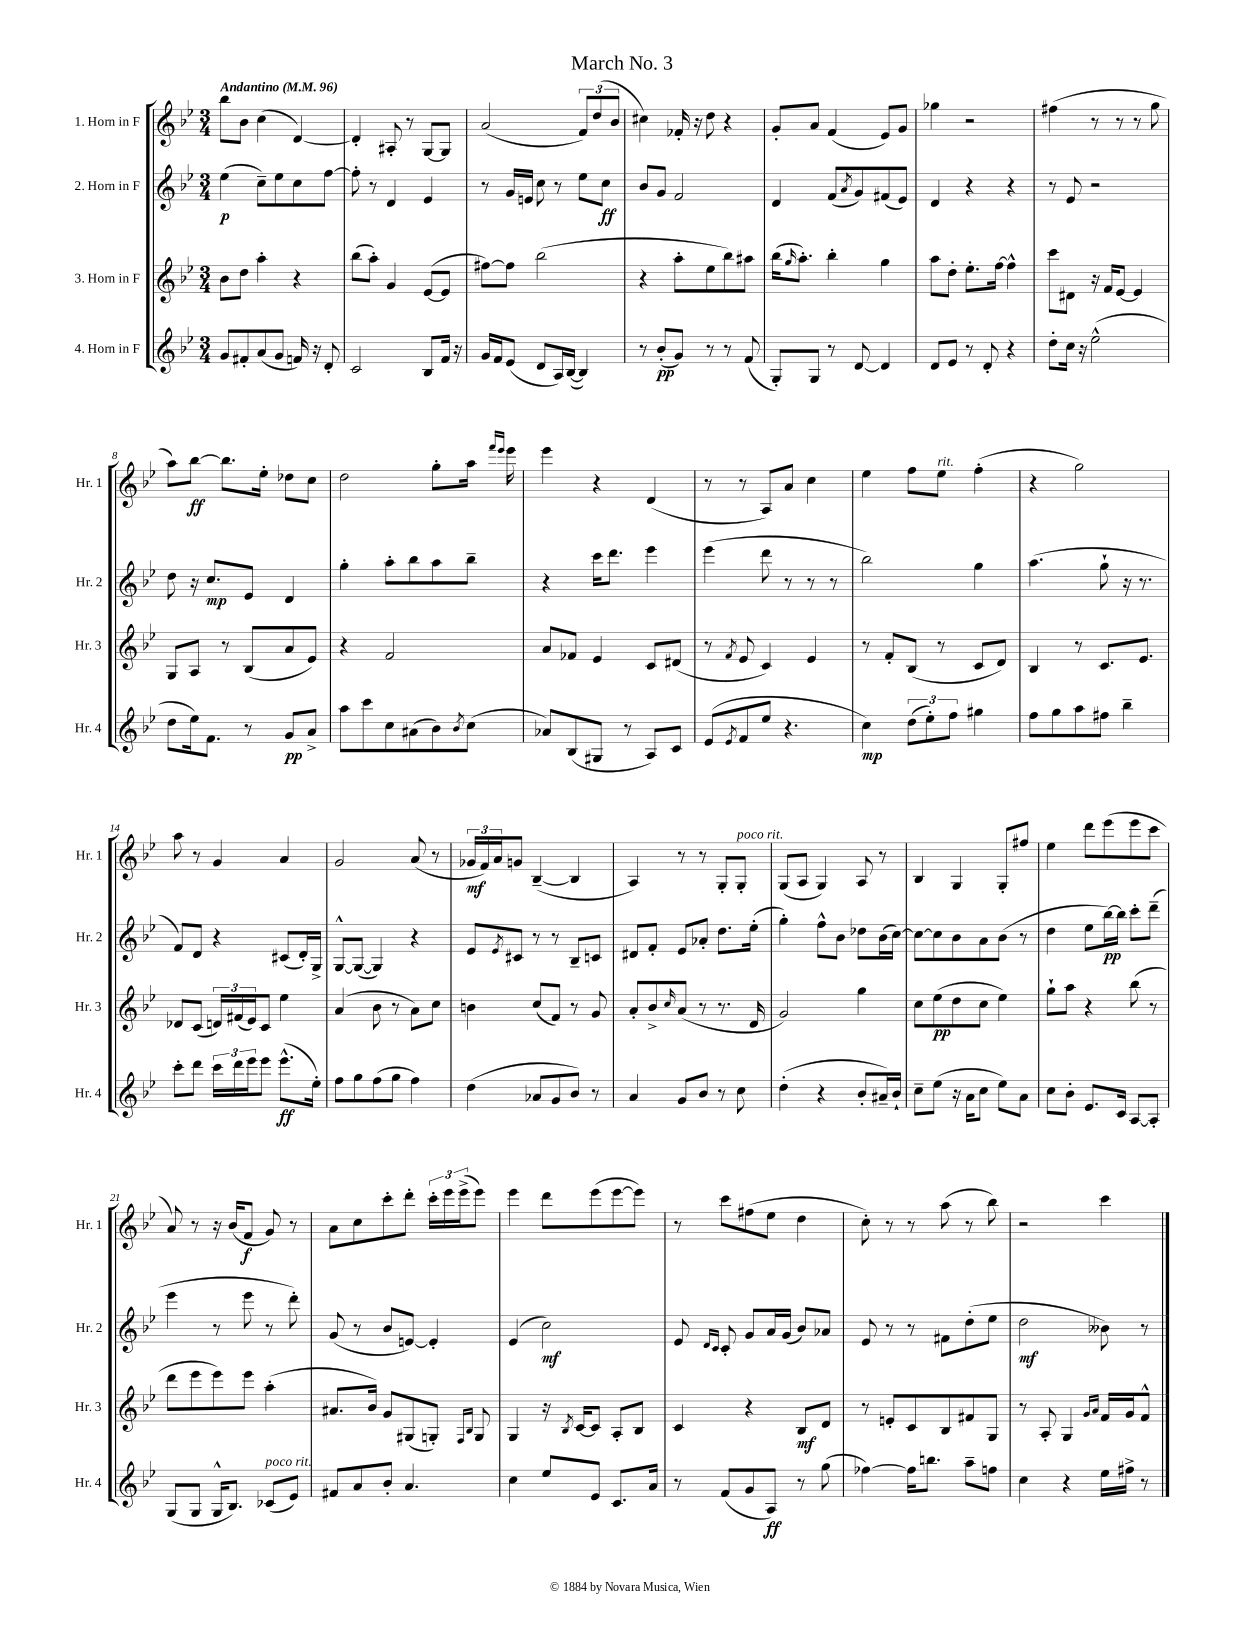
\header { title = "March No. 3" }
<<
\new StaffGroup <<
\new Staff = "s0" \with { instrumentName = "1. Horn in F" shortInstrumentName = "Hr. 1" } {
    \clef treble \key bes \major \numericTimeSignature \time 3/4 \tempo "Andantino" 4 = 96
    bes''8 bes'8 c''4( d'4~) |
    d'4-. ais8-. r8 g8~ g8 |
    a'2( \tuplet 3/2 { f'8) d''8( bes'8 } |
    cis''4) fes'16-. r16 d''8 r4 |
    g'8-. a'8 f'4( ees'8) g'8 |
    ges''4 r2 |
    fis''4( r8 r8 r8 g''8 |
    a''8) bes''8~\ff bes''8. ees''16-. des''8 c''8 |
    d''2 g''8-. a''16 \grace { f'''16 ees'''16 } ees'''16 |
    ees'''4 r4 d'4( |
    r8 r8 a8) a'8 c''4 |
    ees''4 f''8 ees''8^\markup { \italic "rit." } f''4-.( |
    r4 g''2) |
    a''8 r8 g'4 a'4 |
    g'2 a'8( r8 |
    \tuplet 3/2 { ges'16\mf f'16) a'16 } g'8 bes4~--( bes4 |
    a4) r8 r8 g8-. g8-.^\markup { \italic "poco rit." } |
    g8( a8 g4) a8 r8 |
    bes4 g4 g8-. fis''8 |
    ees''4 d'''8 ees'''8( ees'''8 c'''8 |
    a'8) r8 r16 bes'16( f'8\f g'8) r8 |
    a'8 c''8 c'''8-. d'''8-. \tuplet 3/2 { c'''16-. ees'''16 ees'''16->( } ees'''8) |
    ees'''4 d'''8 ees'''8( ees'''8~ ees'''8) |
    r8 c'''8 fis''8( ees''8 d''4 |
    c''8-.) r8 r8 a''8( r8 bes''8) |
    r2 c'''4 \bar "|." |
}
\new Staff = "s1" \with { instrumentName = "2. Horn in F" shortInstrumentName = "Hr. 2" } {
    \clef treble \key bes \major \numericTimeSignature \time 3/4
    ees''4\p( c''8--) ees''8 c''8 f''8~ |
    f''8-. r8 d'4 ees'4 |
    r8 g'16 e'16 c''8 r8 ees''8 c''8\ff |
    bes'8 g'8 f'2 |
    d'4 f'8( \acciaccatura { a'8 } g'8) fis'8( ees'8) |
    d'4 r4 r4 |
    r8 ees'8 r2 |
    d''8 r16 c''8.\mp ees'8 d'4 |
    g''4-. a''8-. bes''8 a''8 bes''8-- |
    r4 c'''16 d'''8. ees'''4 |
    ees'''4( d'''8 r8 r8 r8 |
    bes''2) g''4 |
    a''4.( g''8-! r16 r8. |
    f'8) d'8 r4 cis'8( d'16-.) g16-> |
    g8~-^ g8~( g4) r4 |
    ees'8 \acciaccatura { ees'8 } cis'8 r8 r8 bes8-- c'8 |
    dis'8 f'8-. ees'8 aes'8-. d''8. ees''16-.( |
    g''4-.) f''8-^ bes'8 des''8 bes'16( c''16~) |
    c''8~ c''8 bes'8 a'8 bes'8( r8 |
    d''4 ees''8 bes''16~\pp) bes''16 c'''8-. d'''8--( |
    ees'''4 r8 ees'''8 r8 d'''8-.) |
    g'8( r8 bes'8 e'8~) e'4-. |
    ees'4( c''2\mf) |
    ees'8 \grace { d'16 c'16 } c'8-. g'8 a'16 g'16( bes'8) aes'8 |
    ees'8 r8 r8 fis'8 d''8-.( ees''8 |
    d''2\mf beses'8) r8 \bar "|." |
}
\new Staff = "s2" \with { instrumentName = "3. Horn in F" shortInstrumentName = "Hr. 3" } {
    \clef treble \key bes \major \numericTimeSignature \time 3/4
    bes'8 d''8 a''4-. r4 |
    bes''8( a''8-.) g'4 ees'8~( ees'8 |
    fis''8~) fis''8 bes''2( |
    r4 a''8-. ees''8 bes''8) ais''8 |
    bes''16( \grace { g''16 } a''8.-.) bes''4-. g''4 |
    a''8 d''8-. ees''8.-. f''16~ f''4-^ |
    c'''8 dis'8 r16 f'16 ees'8~ ees'4 |
    g8 a8 r8 bes8( a'8 ees'8) |
    r4 f'2 |
    a'8 fes'8 ees'4 c'8 dis'8( |
    r8 \acciaccatura { f'8 } ees'8 c'4) ees'4 |
    r8 f'8-. bes8( r8 c'8 d'8) |
    bes4 r8 c'8. ees'8. |
    des'8 c'8( \tuplet 3/2 { d'16) fis'16( ees'16) } c'8 ees''4 |
    a'4( bes'8 r8 a'8) c''8 |
    b'4 c''8( f'8) r8 g'8 |
    a'8-. bes'8-> \grace { c''16 } a'8( r8 r8. d'16 |
    g'2) g''4 |
    c''8 ees''8\pp( d''8 c''8 ees''4) |
    g''8-! a''8 r4 bes''8( r8 |
    d'''8 ees'''8 ees'''8) ees'''8 a''4-.( |
    ais'8. bes'16) g'8 gis8( g8-.) \grace { f16 bes16 } g8 |
    g4 r16 \acciaccatura { bes8 } c'16~ c'8 a8-. bes8 |
    c'4 r4 bes8\mf d'8 |
    r8 e'8-. c'8 bes8 fis'8 g8 |
    r8 a8-. g4 \grace { g'16 a'16 } f'16 g'16 f'8-^ \bar "|." |
}
\new Staff = "s3" \with { instrumentName = "4. Horn in F" shortInstrumentName = "Hr. 4" } {
    \clef treble \key bes \major \numericTimeSignature \time 3/4
    g'8 fis'8-. a'8( g'8 f'16) r16 d'8-. |
    c'2 bes8 f'16 r16 |
    g'16 f'16 ees'8( d'8 a16) bes16~( bes4) |
    r8 bes'8-.\pp( g'8) r8 r8 f'8( |
    g8-.) g8 r8 d'8~ d'4 |
    d'8 ees'8 r8 d'8-. r4 |
    d''8-. c''16 r16 ees''2-^( |
    d''8 ees''16) f'8. r8 g'8\pp a'8-> |
    a''8 c'''8 c''8 ais'8( bes'8) \acciaccatura { bes'8 } c''8( |
    aes'8) bes8( gis8 r8 a8) c'8 |
    ees'8( \acciaccatura { ees'8 } f'8 ees''8 r4. |
    c''4\mp) \tuplet 3/2 { d''8( ees''8-.) f''8 } gis''4 |
    f''8 g''8 a''8 fis''8 bes''4-- |
    c'''8-. d'''8 \tuplet 3/2 { c'''16 d'''16 ees'''16 } ees'''8 ees'''8.-^\ff( ees''16-.) |
    f''8 g''8 f''8( g''8 f''4) |
    d''4( aes'8 g'8 bes'8) r8 |
    a'4 g'8 bes'8 r8 c''8 |
    d''4-.( r4 bes'8-. ais'16--) bes'16-! |
    c''8-- ees''8( r16 a'16 c''8 ees''8) a'8 |
    c''8 bes'8-. ees'8. c'16 a8~ a8-. |
    g8( g8 g16-^ bes8.) ces'8^\markup { \italic "poco rit." }( ees'8) |
    fis'8 a'8 bes'8-. a'4. |
    c''4 ees''8 ees'8 c'8. a'16 |
    r8 f'8( g'8 a8\ff) r8 g''8( |
    fes''4~) fes''16 b''8. a''8-- f''8 |
    c''4 r4 ees''16 fis''16-> r8 \bar "|." |
}
>>
>>
